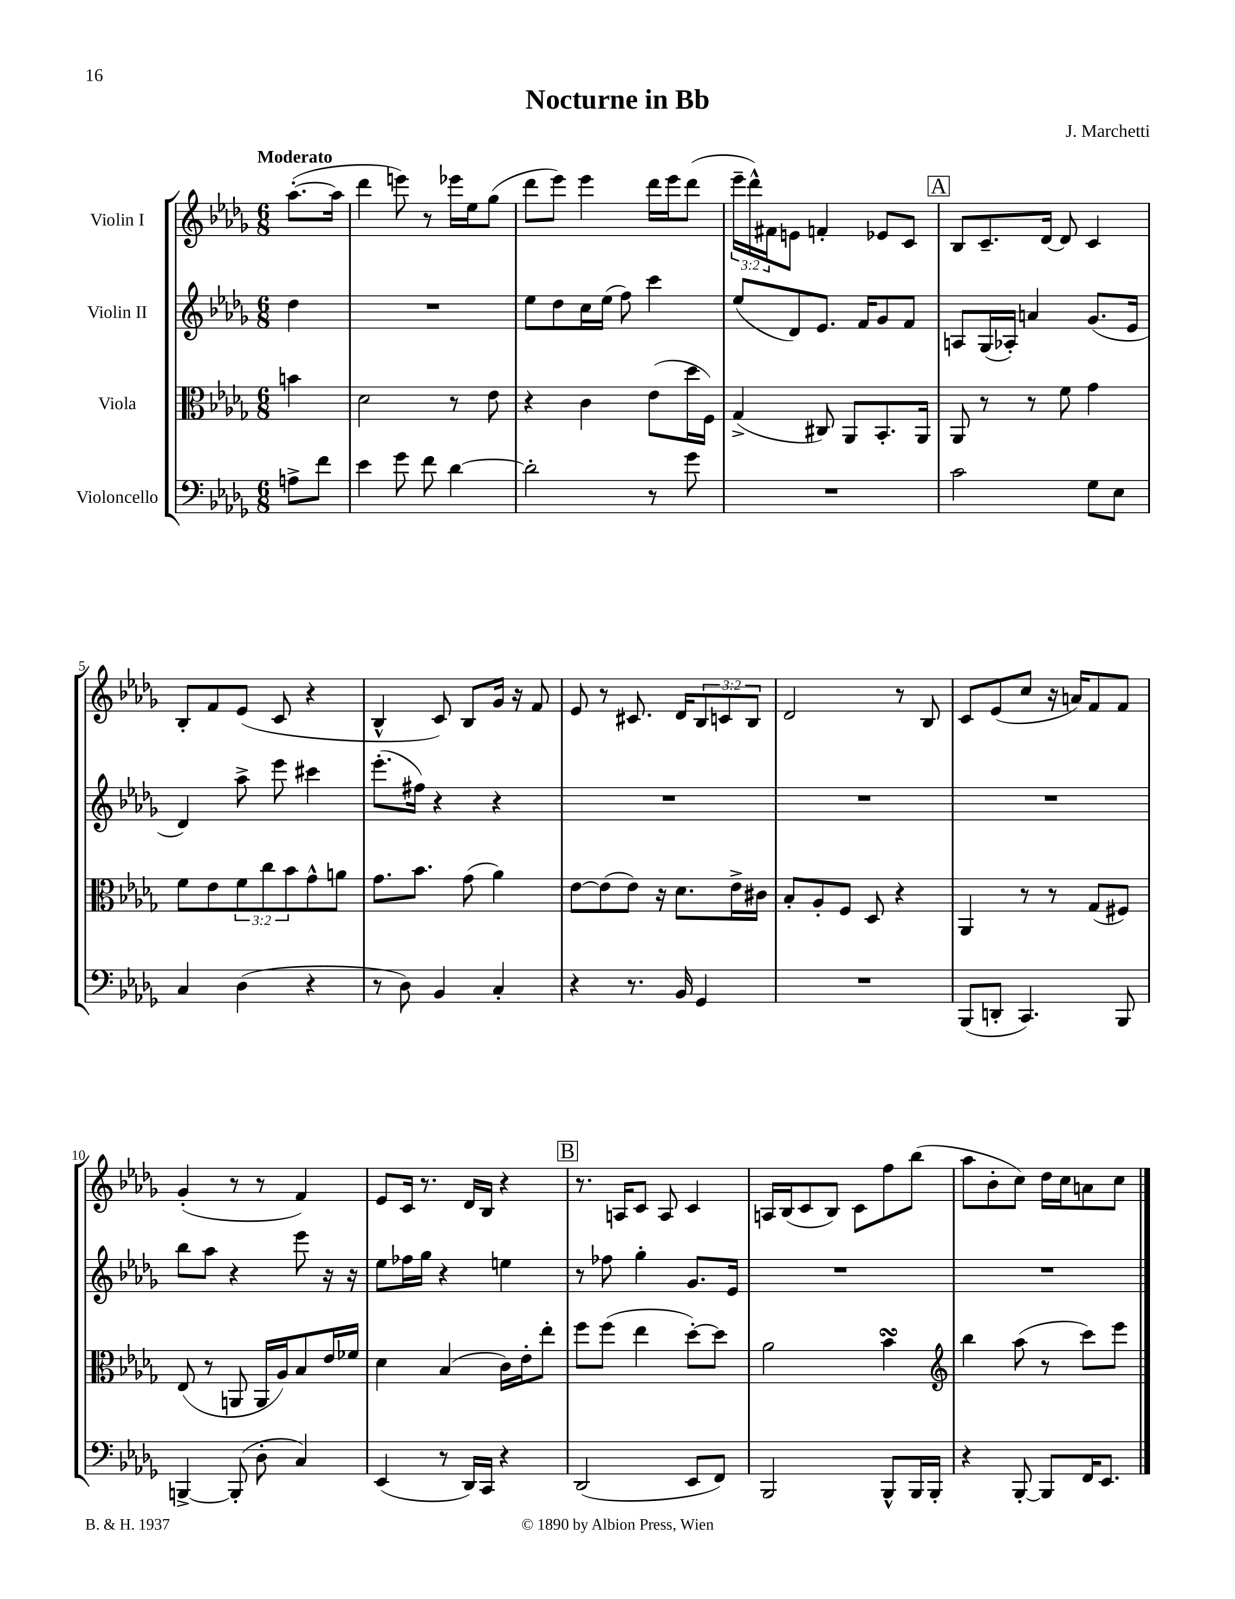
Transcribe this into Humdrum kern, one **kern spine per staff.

**kern	**kern	**kern	**kern
*staff4	*staff3	*staff2	*staff1
*clefF4	*clefC3	*clefG2	*clefG2
*k[b-e-a-d-g-]	*k[b-e-a-d-g-]	*k[b-e-a-d-g-]	*k[b-e-a-d-g-]
*M6/8	*M6/8	*M6/8	*M6/8
8A^	4b	4dd-	([8.aa-'
8f	.	.	.
.	.	.	16aa-]
=	=	=	=
4e-	2d-	2.r	4ddd-
8g-	.	.	8eee)
8f	.	.	8r
[4d-	8r	.	16eee-
.	.	.	16ee-
.	8e-	.	(8gg-
=	=	=	=
2d-']	4r	8ee-	8ddd-
.	.	8dd-	8eee-)
.	4c	16cc	4eee-
.	.	(16ee-	.
.	.	8ff)	.
8r	(8e-	4ccc	16ddd-
.	.	.	16eee-
8g-	16dd-	.	(8ddd-
.	16F)	.	.
=	=	=	=
2.r	(4G-^	(8ee-	24eee-~
.	.	.	24ddd-^^)
.	.	.	24f#
.	.	8d-)	8e
.	8C#)	8.e-	4f'
.	8AA-	.	.
.	.	16f	.
.	8.BB-'	8g-	8e-
.	.	8f	8c
.	16AA-	.	.
=	=	=	=
2c	8AA-	8A	8B-
.	8r	(16G-	8.c~
.	.	16A-')	.
.	8r	4a	.
.	.	.	[16d-
.	8f	.	8d-]
8G-	4g-	(8.g-	4c
8E-	.	.	.
.	.	16e-	.
=	=	=	=
4C	8f	4d-)	8B-'
.	8e-	.	8f
(4D-	12f	8aa-^	(8e-
.	12cc	.	.
.	.	8eee-	8c
.	12b-	.	.
4r	8g-^^	4ccc#	4r
.	8a	.	.
=	=	=	=
8r	8.g-	(8.eee-'	4B-^^
8D-)	.	.	.
.	8.b-	16ff#)	.
4BB-	.	4r	8c)
.	(8g-	.	8B-
4C'	4a-)	4r	16g-
.	.	.	16r
.	.	.	8f
=	=	=	=
4r	[8e-	2.r	8e-
.	(8e-]	.	8r
8.r	8e-)	.	8.c#
.	16r	.	.
16BB-	8.d-	.	16d-
4GG-	.	.	12B-
.	.	.	12c
.	16e-^	.	.
.	.	.	12B-
.	16c#	.	.
=	=	=	=
2.r	8B-'	2.r	2d-
.	8A-'	.	.
.	8F	.	.
.	8D-	.	.
.	4r	.	8r
.	.	.	8B-
=	=	=	=
(8BBB-	4AA-	2.r	8c
8DD'	.	.	(8e-
4.CC)	8r	.	8cc
.	8r	.	16r
.	.	.	16a)
.	(8G-	.	8f
8BBB-	8F#)	.	8f
=	=	=	=
[4BBB^	(8E-	8bb-	(4g-'
.	8r	8aa-	.
(8BBB']	8AA	4r	8r
8D-'	16AA	.	8r
.	16A-)	.	.
4C)	8B-	8eee-	4f)
.	16e-	16r	.
.	16f-	16r	.
=	=	=	=
(4EE-	4d-	8ee-	8e-
.	.	16ff-	16c
.	.	16gg-	8.r
8r	(4B-	4r	.
16DD-)	.	.	16d-
16CC	.	.	16B-
4r	16c)	4ee	4r
.	16e-'	.	.
.	8ee-'	.	.
=	=	=	=
(2DD-	8ff	8r	8.r
.	(8ff	8ff-	.
.	.	.	16A
.	4ee-	4gg-'	8c
.	.	.	8A
8EE-	[8dd-')	8.g-	4c
8FF)	8dd-]	.	.
.	.	16e-	.
=	=	=	=
2BBB-	2a-	2.r	16A
.	.	.	(16B-
.	.	.	8c
.	.	.	8B-)
.	.	.	8c
8BBB-^^	4b-	.	8ff
16BBB-	.	.	(8bb-
16BBB-'	.	.	.
=	=	=	=
*	*clefG2	*	*
4r	4bb-	2.r	8aa-
.	.	.	8b-'
[8BBB-'	(8aa-	.	8cc)
8BBB-]	8r	.	16dd-
.	.	.	16cc
16FF	8ccc)	.	8a
8.EE-	.	.	.
.	8eee-	.	8cc
==	==	==	==
*-	*-	*-	*-
